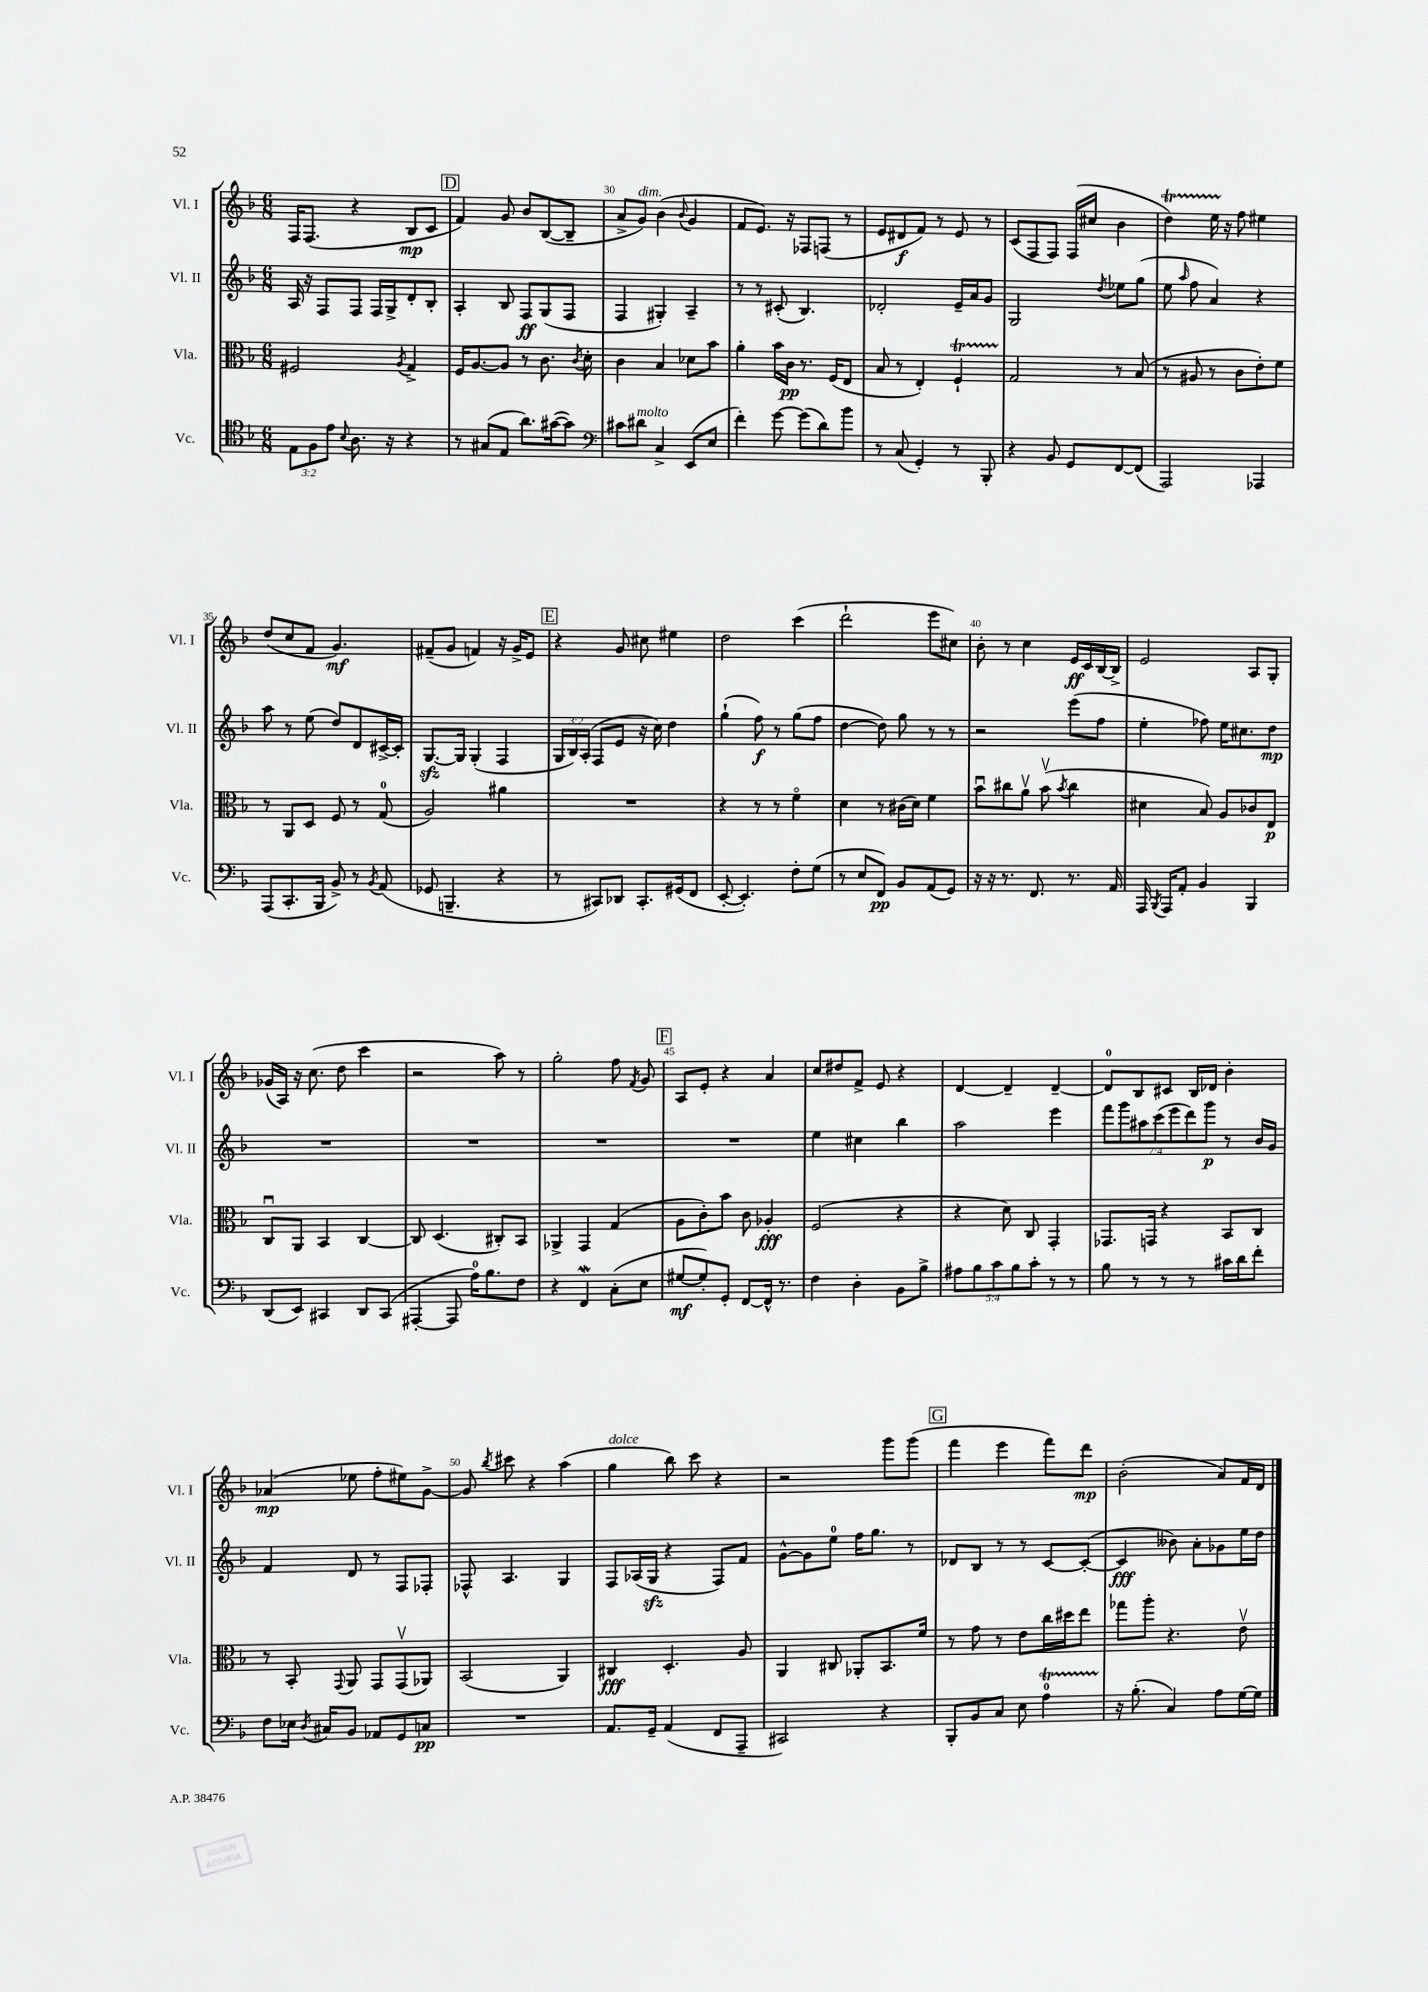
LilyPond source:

<<
\new StaffGroup <<
\new Staff = "s0" \with { instrumentName = "Vl. I" shortInstrumentName = "Vl. I" } {
    \clef treble \key f \major \numericTimeSignature \time 6/8
    \autoBeamOff f16[ f8.]( r4 bes8[\mp c'8] |
    \mark \markup { \box "D" } f'4) g'8 bes'8[ bes8~( bes8]-- |
    a'8[-> g'8]^\markup { \italic "dim." }) bes'4( \appoggiatura { bes'8 } g'4 |
    f'8[ e'8.]) r16 fes8[ f8]( r8 |
    e'8[ dis'8\f f'8]) r8 e'8 r8 |
    c'8[( f8 f8]) f16[( cis''16] bes'4 |
    d''4\startTrillSpan) e''16 r16\stopTrillSpan f''8 eis''4 |
    d''8[( c''8 f'8] g'4.\mf) |
    fis'8[--( g'8] f'4) r16 g'16[-> e'8] |
    \mark \markup { \box "E" } r4 g'8 cis''8 eis''4 |
    d''2 c'''4( |
    d'''2-! e'''8[ cis''8]) |
    bes'8-. r8 c''4 e'16[\ff c'16 bes16~ bes16]-> |
    e'2 a8[ g8]-. |
    ges'16[( a16]) r16 c''8.( d''8 c'''4 |
    r2 a''8) r8 |
    g''2-. f''8 \acciaccatura { f'8 } g'8 |
    \mark \markup { \box "F" } a8[ e'8]-. r4 a'4 |
    c''8[ dis''8 f'8]-> e'8 r4 |
    d'4~ d'4-- d'4~-- |
    d'8[-0 bes8 cis'8] bes16[ des'16] bes'4-. |
    aes'4\mp( ees''8 f''8[-. eis''8) g'8]~-> |
    g'8 \acciaccatura { bes''8 } cis'''8 r4 a''4( |
    g''4^\markup { \italic "dolce" } bes''8) c'''8 r4 |
    r2 g'''8[ g'''8]( |
    \mark \markup { \box "G" } f'''4 e'''4 f'''8[) d'''8]\mp |
    bes'2-.( a'8[) f'16 d'16] \bar "|." |
}
\new Staff = "s1" \with { instrumentName = "Vl. II" shortInstrumentName = "Vl. II" } {
    \clef treble \key f \major \numericTimeSignature \time 6/8 \override Staff.TupletNumber.text = #tuplet-number::calc-fraction-text
    \autoBeamOff a16 r16 f8[ f8] f16[ g16-> d'8-. bes8]-. |
    \mark \markup { \box "D" } a4-. bes8 f8[\ff g8( f8] |
    f4 gis4-.) a4-- |
    r8 r8 cis'8-.( bes4.) |
    des'2-. e'16[-- a'16 g'8] |
    g2 \acciaccatura { d''8 } ees''8[ g''8]( |
    e''8 \grace { a''16 } f''8 a'4) r4 |
    a''8 r8 e''8( d''8[) d'8 cis'16~-> cis'16]-. |
    g8.[~\sfz g16] g4-.( f4 |
    \mark \markup { \box "E" } \tuplet 3/2 { g16[ bes16) a16]-.( } f8[ e'8] r16 c''16) d''4 |
    g''4-!( f''8\f) r8 g''8[( f''8] |
    d''4~ d''8) g''8 r8 r8 |
    r2 e'''8[( f''8] |
    e''4-. fes''8) e''16[ cis''8. d''8]\mp |
    R2. |
    R2. |
    R2. |
    \mark \markup { \box "F" } R2. |
    e''4 cis''4 bes''4 |
    a''2 e'''4 |
    \tuplet 7/4 { f'''8[ g'''8 ais''8 c'''8( e'''8 d'''8) g'''8]\p } r8 bes'16[ g'16] |
    f'4 d'8 r8 f8[ fes8]-. |
    fes8-^ a4. g4 |
    f8[ aes16( g16]\sfz r4 f8[) f'8] |
    g'8[~-^ g'8 e''8]-0 f''16[ g''8.] r8 |
    \mark \markup { \box "G" } des'8[ bes8] r8 r8 c'8[~ c'8]~-.( |
    c'4\fff beses'8) a'8[-. ges'8 e''16 d''16] \bar "|." |
}
\new Staff = "s2" \with { instrumentName = "Vla." shortInstrumentName = "Vla." } {
    \clef alto \key f \major \numericTimeSignature \time 6/8
    \autoBeamOff fis2 \acciaccatura { a8 } g4-> |
    \mark \markup { \box "D" } f16[ a8.~ a8] r8 c'8. \acciaccatura { c'8 } d'16-. |
    c'4 bes4 des'8[ bes'8] |
    a'4-. bes'16[ c'16]\pp r8. f16[( e8] |
    bes8 r8 e4-.) f4-!\startTrillSpan |
    g2\stopTrillSpan r8 bes8( |
    r8 ais8 r8 c'8[ e'8-.) f'8] |
    r8 a,8[ d8] f8 r8 g8-0( |
    a2) ais'4 |
    \mark \markup { \box "E" } R2. |
    r4 r8 r8 f'4\flageolet |
    d'4 r8 cis'16[( d'16]) f'4 |
    bes'8[\downbow cis''8 a'8]\upbow bes'8\upbow( \acciaccatura { bes'8 } cis''4 |
    dis'4 bes8) a8[ ces'8 e8]\p |
    c8[\downbow a,8] bes,4 c4~ |
    c8 d4.( cis8[-.) bes,8] |
    aes,4-> g,4 g4( |
    \mark \markup { \box "F" } a8[ c'8-.) bes'8] c'8 aes4-.\fff |
    f2( r4 |
    r4 d'8) c8 g,4-. |
    ges,8.[ g,16] r4 bes,8[ c8] |
    r8 bes,8-. \appoggiatura { g,8 } a,8 g,8[ g,8\upbow( aes,8]) |
    bes,2( a,4) |
    cis4\fff d4.-. a8 |
    a,4 cis8 aes,8[-. bes,8. f'16] |
    \mark \markup { \box "G" } r8 g'8 r8 e'8[ c''16 dis''16 e''8] |
    ges''8[ a''8]-. r4. e'8\upbow \bar "|." |
}
\new Staff = "s3" \with { instrumentName = "Vc." shortInstrumentName = "Vc." } {
    \clef tenor \key f \major \numericTimeSignature \time 6/8 \override Staff.TupletNumber.text = #tuplet-number::calc-fraction-text
    \autoBeamOff \tuplet 3/2 { e8[ f8 e'8] } \appoggiatura { bes8 } a8. r16 r4 |
    \mark \markup { \box "D" } r8 gis8[( e8] a'8.[) gis'16~( gis'8]) |
    \clef bass cis'8[ dis'8]^\markup { \italic "molto" } c4-> e,8[( e8] |
    f'4-.) g'8~ g'8[( d'8) bes'8] |
    r8 c8( g,4-.) r8 bes,,8-. |
    r4 bes,8 g,8[ f,8~ f,8]( |
    a,,2) aes,,4 |
    a,,8[( c,8.-. bes,,16] bes,8->) r8 \acciaccatura { bes,8 } a,8( |
    ges,8 b,,4.-- r4 |
    \mark \markup { \box "E" } r8 cis,8[) des,8] cis,8.[-. gis,16( f,8] |
    e,8~-. e,4.-.) f8[-. g8]( |
    r8 e8[ f,8]\pp) bes,8[ a,8( g,8]) |
    r16 r16 r8. f,8. r8. a,16 |
    a,,16 \acciaccatura { bes,,8 } a,,16[ a,8]-. bes,4 bes,,4 |
    d,8[( e,8]) cis,4 d,8[ cis,8]( |
    ais,,4~-. ais,,8 a16[-0) bes8. f8] |
    r4 f,4\mordent c8[-.( e8] |
    \mark \markup { \box "F" } gis8[~\mf gis8-.) g,8]-. f,8[~ f,16]-^ r8. |
    f4 d4-. bes,8[ bes8]-> |
    \tuplet 5/4 { ais8[ bes8 c'8 bes8 c'8]-. } r8 r8 |
    bes8 r8 r8 r8 cis'16[ d'16 f'8]-. |
    f8[ ees16] \acciaccatura { d8 } cis16[ bes,8] aes,8[ g,8 c8]\pp |
    R2. |
    a,8.[ g,16]-- a,4( f,8[ a,,8]-- |
    cis,2) r4 |
    \mark \markup { \box "G" } bes,,8[-. bes,8 c8] e8 a4-0\startTrillSpan |
    r16\stopTrillSpan bes8.-.( c4) a8[ g16~ g16] \bar "|." |
}
>>
>>
\layout { \context { \Score currentBarNumber = #28 \override BarNumber.break-visibility = ##(#f #t #t) barNumberVisibility = #(every-nth-bar-number-visible 5) } }
